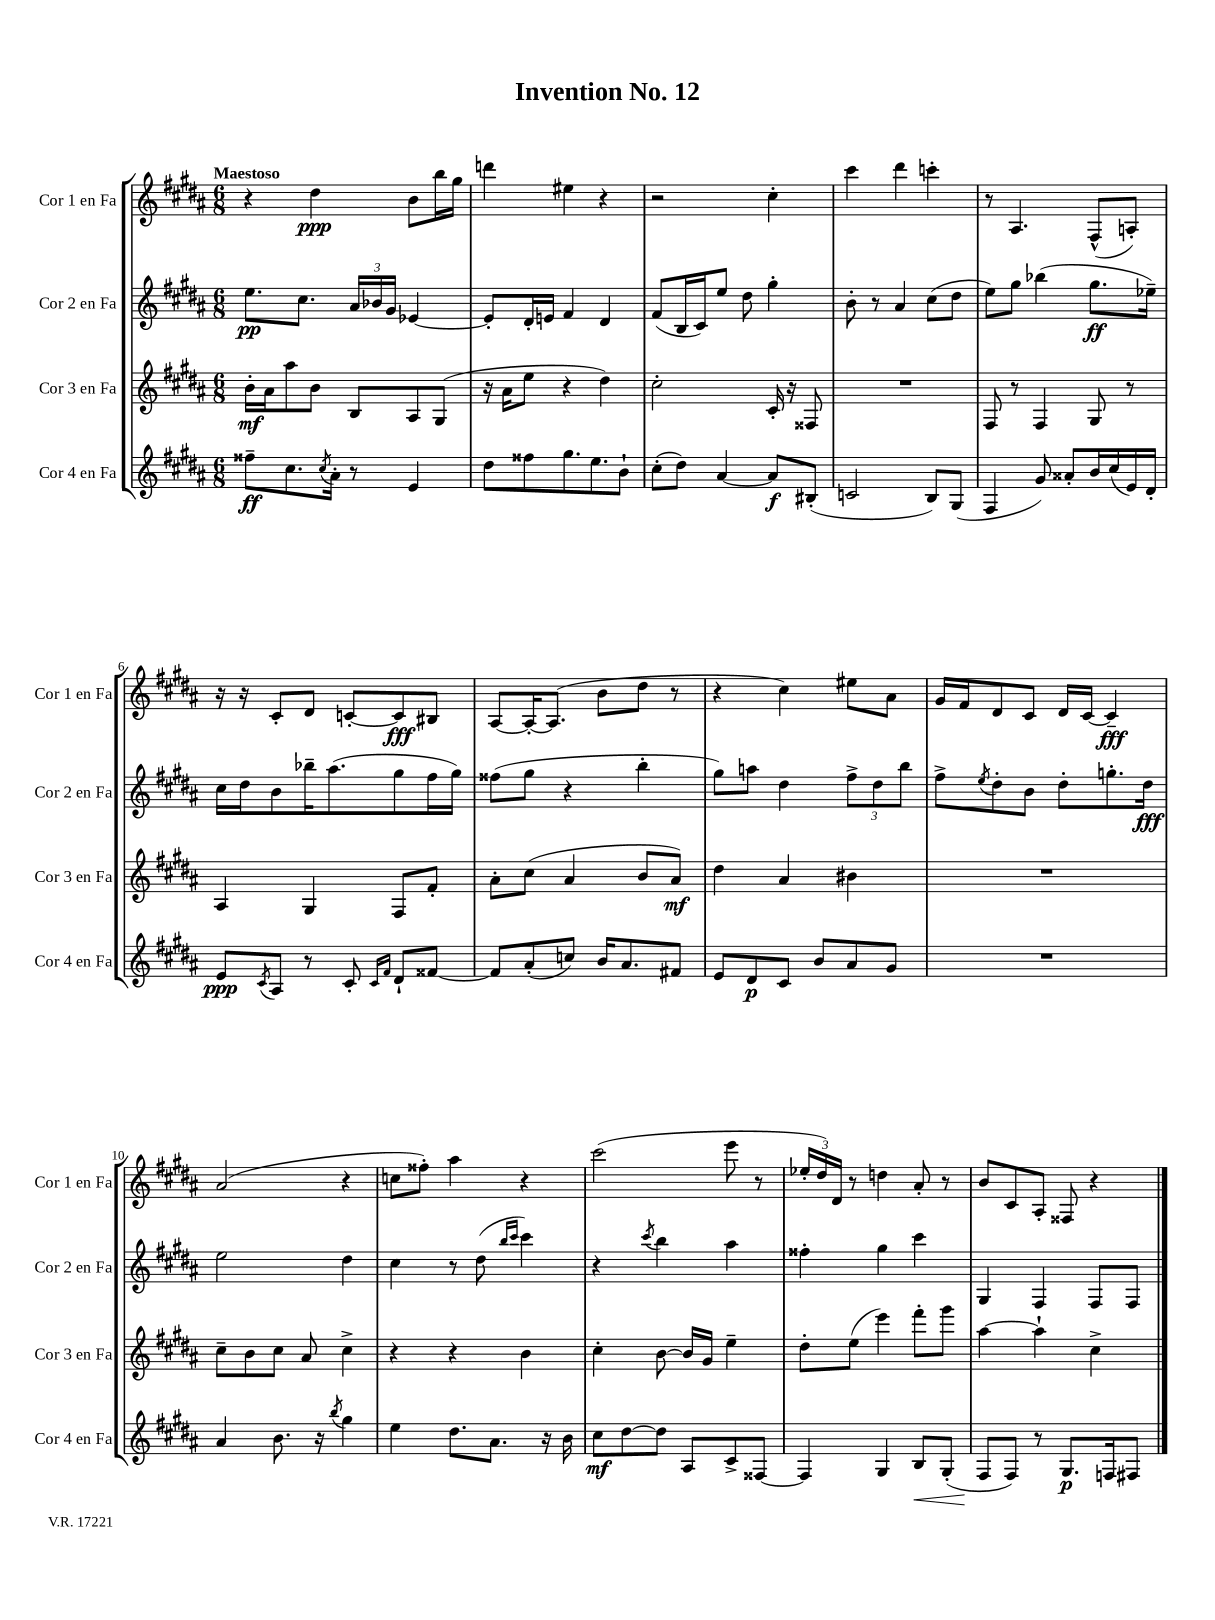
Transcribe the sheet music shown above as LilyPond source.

\header { title = "Invention No. 12" }
<<
\new StaffGroup <<
\new Staff = "s0" \with { instrumentName = "Cor 1 en Fa" shortInstrumentName = "Cor 1 en Fa" } {
    \clef treble \key b \major \numericTimeSignature \time 6/8 \tempo "Maestoso"
    r4 dis''4\ppp b'8 b''16 gis''16 |
    d'''4 eis''4 r4 |
    r2 cis''4-. |
    cis'''4 dis'''4 c'''4-. |
    r8 ais4. fis8-^( a8-.) |
    r16 r16 cis'8-. dis'8 c'8~-. c'8\fff bis8 |
    ais8~ ais16~-. ais8.( b'8 dis''8 r8 |
    r4 cis''4) eis''8 ais'8 |
    gis'16 fis'16 dis'8 cis'8 dis'16 cis'16~ cis'4--\fff |
    ais'2( r4 |
    c''8 fisis''8-.) ais''4 r4 |
    cis'''2( e'''8 r8 |
    \tuplet 3/2 { ees''16-. dis''16) dis'16 } r8 d''4 ais'8-. r8 |
    b'8 cis'8 ais8-. fisis8 r4 \bar "|." |
}
\new Staff = "s1" \with { instrumentName = "Cor 2 en Fa" shortInstrumentName = "Cor 2 en Fa" } {
    \clef treble \key b \major \numericTimeSignature \time 6/8
    e''8.\pp cis''8. \tuplet 3/2 { ais'16 bes'16 gis'16 } ees'4~ |
    ees'8-. dis'16-. e'16 fis'4 dis'4 |
    fis'8( b16 cis'16) e''8 dis''8 gis''4-. |
    b'8-. r8 ais'4 cis''8( dis''8 |
    e''8) gis''8 bes''4( gis''8.\ff ees''16--) |
    cis''16 dis''16 b'8 bes''16-- ais''8.( gis''8 fis''16 gis''16) |
    fisis''8( gis''8 r4 b''4-. |
    gis''8) a''8 dis''4 \tuplet 3/2 { fis''8-> dis''8 b''8 } |
    fis''8-> \acciaccatura { e''8 } dis''8-. b'8 dis''8-. g''8.-. dis''16\fff |
    e''2 dis''4 |
    cis''4 r8 dis''8( \grace { b''16 cis'''16 } cis'''4) |
    r4 \acciaccatura { cis'''8 } b''4 ais''4 |
    fisis''4-. gis''4 cis'''4 |
    gis4 fis4 fis8 fis8 \bar "|." |
}
\new Staff = "s2" \with { instrumentName = "Cor 3 en Fa" shortInstrumentName = "Cor 3 en Fa" } {
    \clef treble \key b \major \numericTimeSignature \time 6/8
    b'16-.\mf ais'16 ais''8 b'8 b8 ais8 gis8( |
    r16 ais'16 e''8 r4 dis''4) |
    cis''2-. cis'16-. r16 fisis8 |
    R2. |
    fis8 r8 fis4 gis8 r8 |
    ais4 gis4 fis8 fis'8-. |
    ais'8-. cis''8( ais'4 b'8 ais'8\mf) |
    dis''4 ais'4 bis'4 |
    R2. |
    cis''8-- b'8 cis''8 ais'8 cis''4-> |
    r4 r4 b'4 |
    cis''4-. b'8~ b'16 gis'16 e''4-- |
    dis''8-. e''8( e'''4) fis'''8-. gis'''8 |
    ais''4~ ais''4-! cis''4-> \bar "|." |
}
\new Staff = "s3" \with { instrumentName = "Cor 4 en Fa" shortInstrumentName = "Cor 4 en Fa" } {
    \clef treble \key b \major \numericTimeSignature \time 6/8
    fisis''8--\ff cis''8. \acciaccatura { cis''8 } ais'16-. r8 e'4 |
    dis''8 fisis''8 gis''8. e''8. b'8-! |
    cis''8-.( dis''8) ais'4~ ais'8\f bis8-.( |
    c'2 b8) gis8( |
    fis4 gis'8) aisis'8-. b'16 cis''16( e'16) dis'16-. |
    e'8\ppp \acciaccatura { cis'8 } ais8 r8 cis'8-. \grace { cis'16 fis'16 } dis'8-! fisis'8~ |
    fisis'8 ais'8-.( c''8) b'16 ais'8. fis'8 |
    e'8 dis'8\p cis'8 b'8 ais'8 gis'8 |
    R2. |
    ais'4 b'8. r16 \acciaccatura { b''8 } gis''4 |
    e''4 dis''8. ais'8. r16 b'16 |
    cis''8\mf dis''8~ dis''8 ais8 cis'8-> fisis8~ |
    fisis4 gis4 b8\< gis8-.( |
    fis8\! fis8) r8 gis8.\p f16 fis8 \bar "|." |
}
>>
>>
